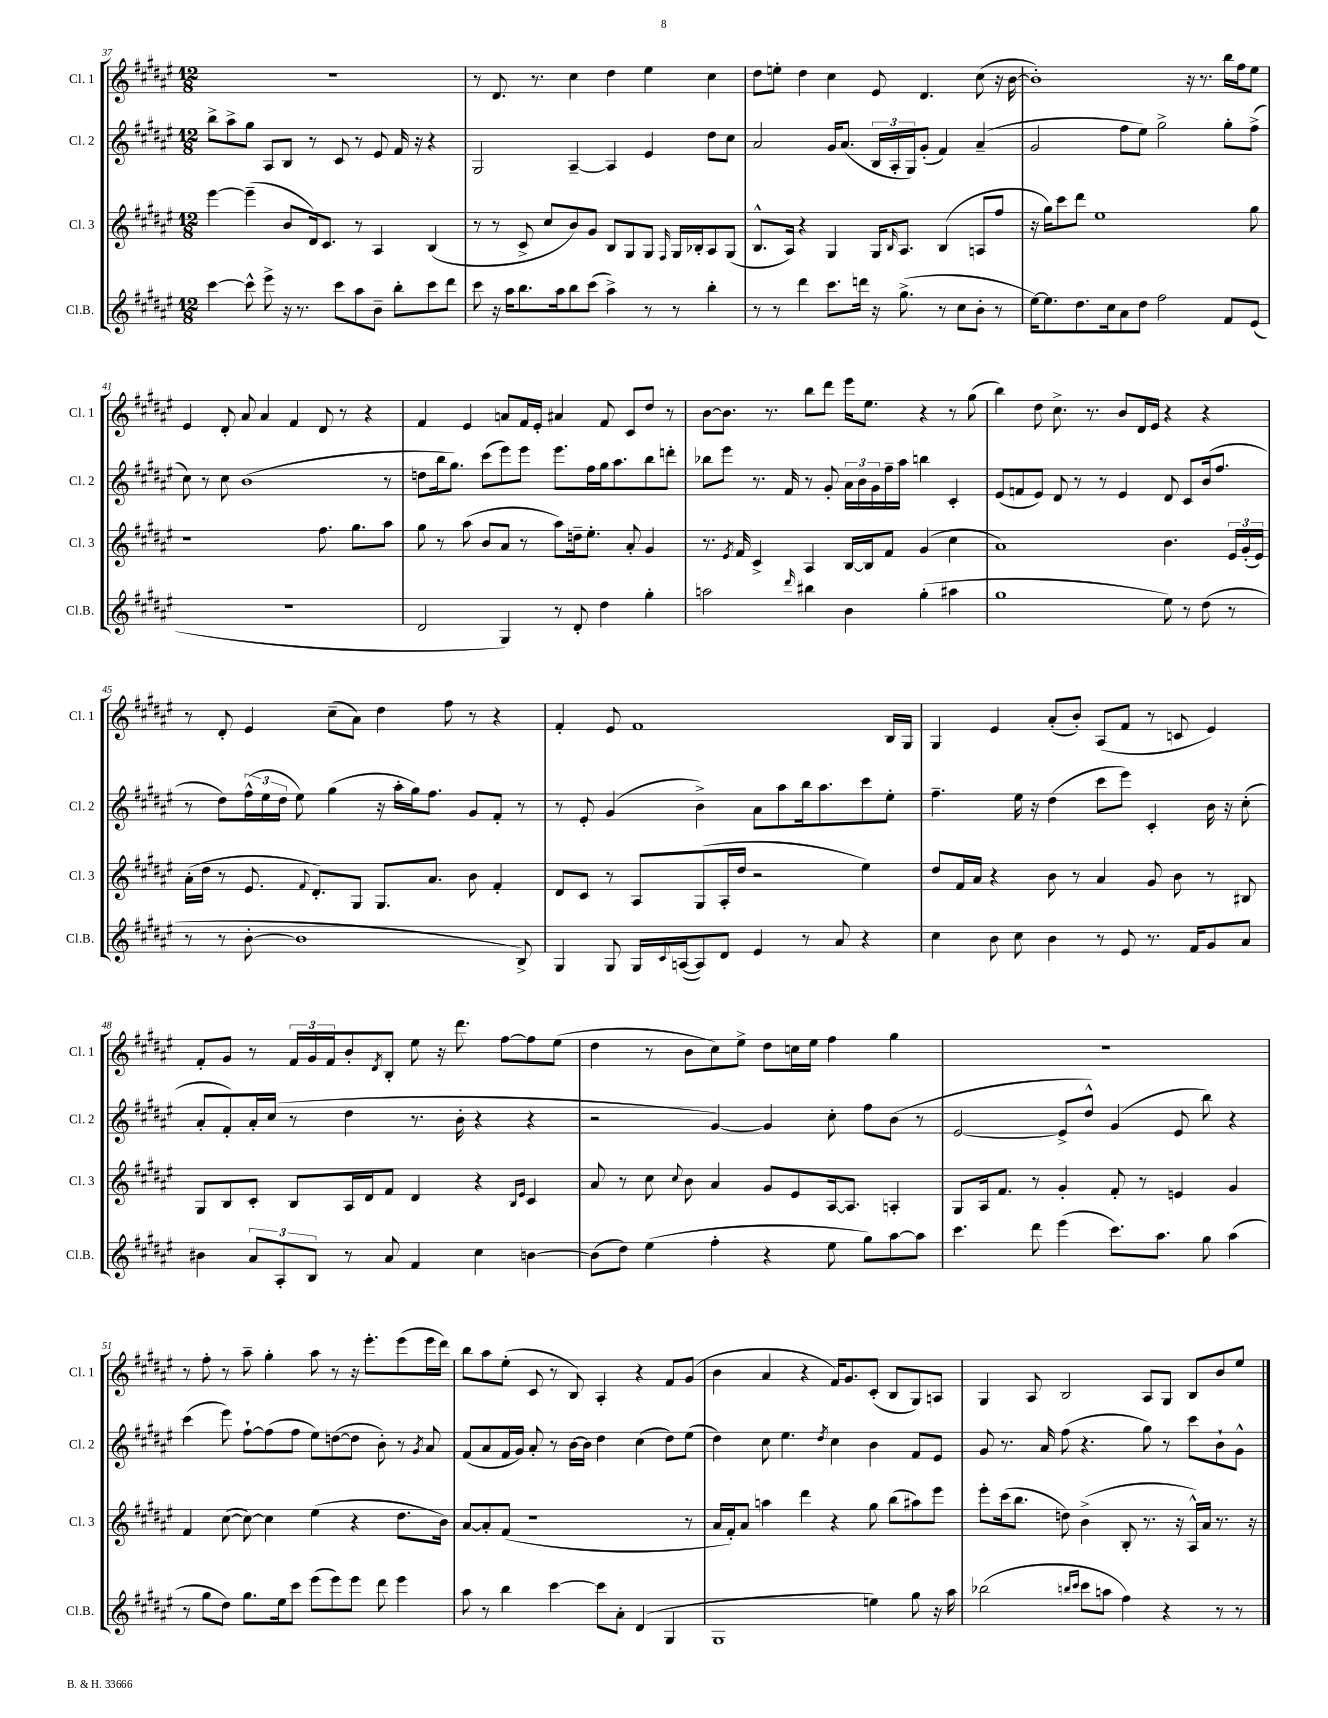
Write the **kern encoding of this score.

**kern	**kern	**kern	**kern
*staff4	*staff3	*staff2	*staff1
*clefG2	*clefG2	*clefG2	*clefG2
*k[f#c#g#d#a#e#]	*k[f#c#g#d#a#e#]	*k[f#c#g#d#a#e#]	*k[f#c#g#d#a#e#]
*M12/8	*M12/8	*M12/8	*M12/8
[4ccc#	[4eee#	8bb^	1.r
.	.	8aa#^	.
8ccc#^^]	(4eee#~]	8gg#	.
8eee#^	.	8A#	.
16r	8b	8B	.
8.r	.	.	.
.	16d#)	8r	.
.	8.c#	.	.
8ccc#	.	8c#	.
8aa#	8r	8r	.
8b~	4A#	8e#	.
8bb'	.	16f#	.
.	.	16r	.
8ccc#	(4B	4r	.
8ddd#	.	.	.
=	=	=	=
8ccc#	8r	2G#	8r
16r	8r	.	8.d#
16aa#	.	.	.
8.bb	8c#^	.	.
.	.	.	8.r
.	8cc#	.	.
16aa#	.	.	.
8bb	8b)	[4A#~	4cc#
(8ccc#	8g#	.	.
4aa#^)	8B	4A#]	4dd#
.	8G#	.	.
8r	8G#	4e#	4ee#
.	16qqF#	.	.
8r	16G#	.	.
.	16B-'	.	.
4bb'	8A#	8dd#	4cc#
.	(8G#	8cc#	.
=	=	=	=
8r	8.B^^	2a#	8dd#
8r	.	.	8ee'
.	16A#)	.	.
4ddd#	4r	.	4dd#
8.ccc#	4G#	16g#	4cc#
.	.	(8.a#	.
16ddd	.	.	.
16r	16G#	24B	8e#
.	.	24A#'	.
.	16qqB	.	.
(8.gg#^	8.A#	.	.
.	.	24G#)	.
.	.	(8g#'	4.d#
8r	(4B	4f#)	.
8cc#	.	.	.
8b'	8A	(4a#~	(8cc#
8r	8ff#	.	16r
.	.	.	[16b
=	=	=	=
[16ee#)	16r	2g#	1b'])
8.ee#]	16gg#)	.	.
.	8ccc#	.	.
8.dd#	8ddd#	.	.
.	1ee#	.	.
16cc#	.	.	.
8a#	.	8ff#	.
8dd#	.	8ee#)	.
2ff#	.	2gg#^	.
.	.	.	16r
.	.	.	8.r
8f#	.	8gg#'	16bb
.	.	.	16ff#
(8e#	8gg#	(8ff#^	8ee#
=	=	=	=
1.r	1r	8cc#)	4e#
.	.	8r	.
.	.	8cc#	8d#'
.	.	(1b	8a#
.	.	.	4a#
.	.	.	4f#
.	8.ff#	.	8d#
.	.	.	8r
.	8.gg#	.	.
.	.	.	4r
.	8aa#	8r	.
=	=	=	=
2d#	8gg#	8dd	4f#
.	8r	16bb	.
.	.	8.gg#)	.
.	(8aa#	.	4e#
.	8b	(8ccc#	.
4G#)	8a#	8eee#)	8a
.	8r	8eee#	16f#
.	.	.	16e#'
8r	8aa#)	8.eee#	4a#
8d#'	16dd~	.	.
.	8.ee#'	16ff#	.
4dd#	.	16gg#	8f#
.	.	8.aa#	.
.	8a#'	.	8c#
4gg#'	4g#	8bb	8dd#
.	.	8ddd'	8r
=	=	=	=
2aa	8.r	8bb-	[8b
.	.	8eee#	8.b]
.	8qe#	.	.
.	16f#	.	.
.	4c#^	8.r	.
.	.	.	8.r
.	.	16f#	.
16qqddd#	.	.	.
4bb#	4A#	8r	8bb
.	.	8g#'	8ddd#
4b	[16B	24a#	16eee#
.	.	24b	.
.	16B]	.	8.ee#
.	.	24g#	.
.	8f#	16ff#~	.
.	.	16aa#	.
(4gg#'	(4g#	4bb	4r
4aa#	4cc#	4c#'	8r
.	.	.	(8gg#
=	=	=	=
1gg#	1a#)	(8e#	4bb)
.	.	8f	.
.	.	8e#)	8dd#
.	.	8d#	8.cc#^
.	.	8r	.
.	.	.	8.r
.	.	8r	.
.	.	4e#	8b
.	.	.	16d#
.	.	.	16e#
8ee#)	4.b	8d#	4r
8r	.	8c#	.
(8dd#	.	(16b	4r
.	.	8.ff#	.
8r	24e#	.	.
.	(24g#'	.	.
.	24e#)	.	.
=	=	=	=
8r	(16a#'	8r	8r
.	16dd#	.	.
8r	8r	8dd#)	8d#'
[8b'	8.e#	(24ff#^^	4e#
.	.	24ee#	.
.	.	24dd#	.
1b]	.	8ee#)	.
.	8qqf#	.	.
.	8.d#')	.	.
.	.	(4gg#	(8cc#~
.	8G#	.	8a#)
.	8.G#	16r	4dd#
.	.	16aa#'	.
.	.	16gg#)	.
.	8.a#	8.ff#	.
.	.	.	8ff#
.	8b	8g#	8r
.	4f#'	8f#'	4r
8B^)	.	8r	.
=	=	=	=
4G#	8d#	8r	4f#'
.	8c#	8e#'	.
8G#	8r	(4g#	8e#
16G#	8A#	.	1f#
8qqc#	.	.	.
([16A	.	.	.
8A])	(8G#	4b^)	.
8d#	16A#'	.	.
.	16dd#	.	.
4e#	2r	8a#	.
.	.	8aa#	.
8r	.	16bb	.
.	.	8.aa#	.
8a#	.	.	.
4r	4ee#)	8ccc#	.
.	.	8ee#'	16B
.	.	.	16G#
=	=	=	=
4cc#	8dd#	4.ff#~	4G#
.	16f#	.	.
.	16a#	.	.
8b	4r	.	4e#
8cc#	.	16ee#	.
.	.	16r	.
4b	8b	(4dd#	(8a#'
.	8r	.	8b')
8r	4a#	8ccc#	(8A#
8e#	.	8eee#)	8f#
8.r	8g#	4c#'	8r
.	8b	.	8c
16f#	.	.	.
8g#	8r	16b	4e#)
.	.	16r	.
8a#	8B#	(8cc#'	.
=	=	=	=
4b#	8G#	8a#'	8f#'
.	8B	8f#')	8g#
12a#	8c#'	16a#'	8r
.	.	(16cc#	.
12A#'	.	.	.
.	8B	8r	24f#
12B	.	.	24g#
.	.	.	24f#
8r	16A#	4dd#	8b'
.	16d#	.	.
.	.	.	8qd#
8a#	8f#	.	8B'
4f#	4d#	8.r	8ee#
.	.	.	16r
.	.	16b'	8.ddd#
4cc#	4r	4r	.
.	.	.	[8ff#
.	16qqB	.	.
.	16qqe#	.	.
[4b	4c#	4r	8ff#]
.	.	.	(8ee#
=	=	=	=
(8b]	8a#	2r	4dd#
8dd#)	8r	.	.
(4ee#	8cc#	.	8r
.	8qqcc#	.	.
.	8b	.	8b
4ff#'	4a#	[4g#)	8cc#)
.	.	.	8ee#^
4r	8g#	4g#]	8dd#
.	8e#	.	16cc
.	.	.	16ee#
8ee#	[16A#	8cc#'	4ff#
.	8.A#]	.	.
8gg#)	.	8ff#	.
[8aa#	4A'	(8b	4gg#
8aa#]	.	8r	.
=	=	=	=
4.ccc#	8G#	[2e#	1.r
.	16A#	.	.
.	8.f#	.	.
8ddd#	8r	.	.
(4eee#	4g#'	8e#^]	.
.	.	8dd#^^)	.
8.ccc#)	8f#'	(4g#	.
.	8r	.	.
8.aa#	.	.	.
.	4e	8e#	.
8gg#	.	8bb)	.
(4aa#	4g#	4r	.
=	=	=	=
8r	4f#	(4ccc#	8r
8gg#	.	.	8ff#'
8dd#)	([8cc#	8eee#)	8r
8.gg#	8cc#_)	[8ff#`	8aa#~
.	4cc#]	(8ff#]	4gg#'
16ee#	.	.	.
8ccc#	.	8ff#	.
(8eee#	(4ee#	8ee#)	8aa#
8eee#)	.	([8dd	8r
8eee#	4r	8dd]	16r
.	.	.	8.eee#'
8ddd#	.	8b')	.
4eee#	8.dd#	8r	(8eee#
.	.	8qg#	.
.	.	8a#	16eee#
.	16b)	.	16ddd#)
=	=	=	=
8aa#	[8a#	(8f#	8bb
8r	8a#']	8a#	8aa#
4bb	(8f#	16f#	(8ee#'
.	.	16g#)	.
.	1r	8a#'	8c#
[4ccc#	.	8r	8r
.	.	[16b	8B)
.	.	16b]	.
8ccc#]	.	4dd#	4A#'
8a#'	.	.	.
(4d#	.	(4cc#	4r
4G#	.	8dd#)	8f#
.	8r	(8ee#	(8g#
=	=	=	=
1G#	16a#	4dd#)	4b
.	16f#')	.	.
.	8a#	.	.
.	4aa	8cc#	4a#
.	.	4.ee#	.
.	4ddd#	.	4r
.	.	8qdd#	.
.	4r	4cc#	16f#)
.	.	.	8.g#
4ee)	8gg#	4b	(8c#'
.	(8bb	.	8B
8gg#	8aa#)	8f#	8G#)
16r	8eee#	8e#	8A
16aa#	.	.	.
=	=	=	=
(2bb-	8eee#'	8g#	4G#
.	(16ccc#	8.r	.
.	8.bb	.	.
.	.	.	8A#
.	.	16a#	.
.	8dd)	(8ff#	2B
16qqbb	.	.	.
16qqccc#	.	.	.
8ccc#	(4b^	4.r	.
8aa	.	.	.
4ff#)	8B'	.	.
.	8.r	8gg#)	8A#
4r	.	8r	8G#
.	16r	.	.
.	16A#^^)	8ccc#	8B
.	16a#	.	.
8r	8.r	8b`	8b
8r	.	8g#^^	8ee#
.	16r	.	.
==	==	==	==
*-	*-	*-	*-
